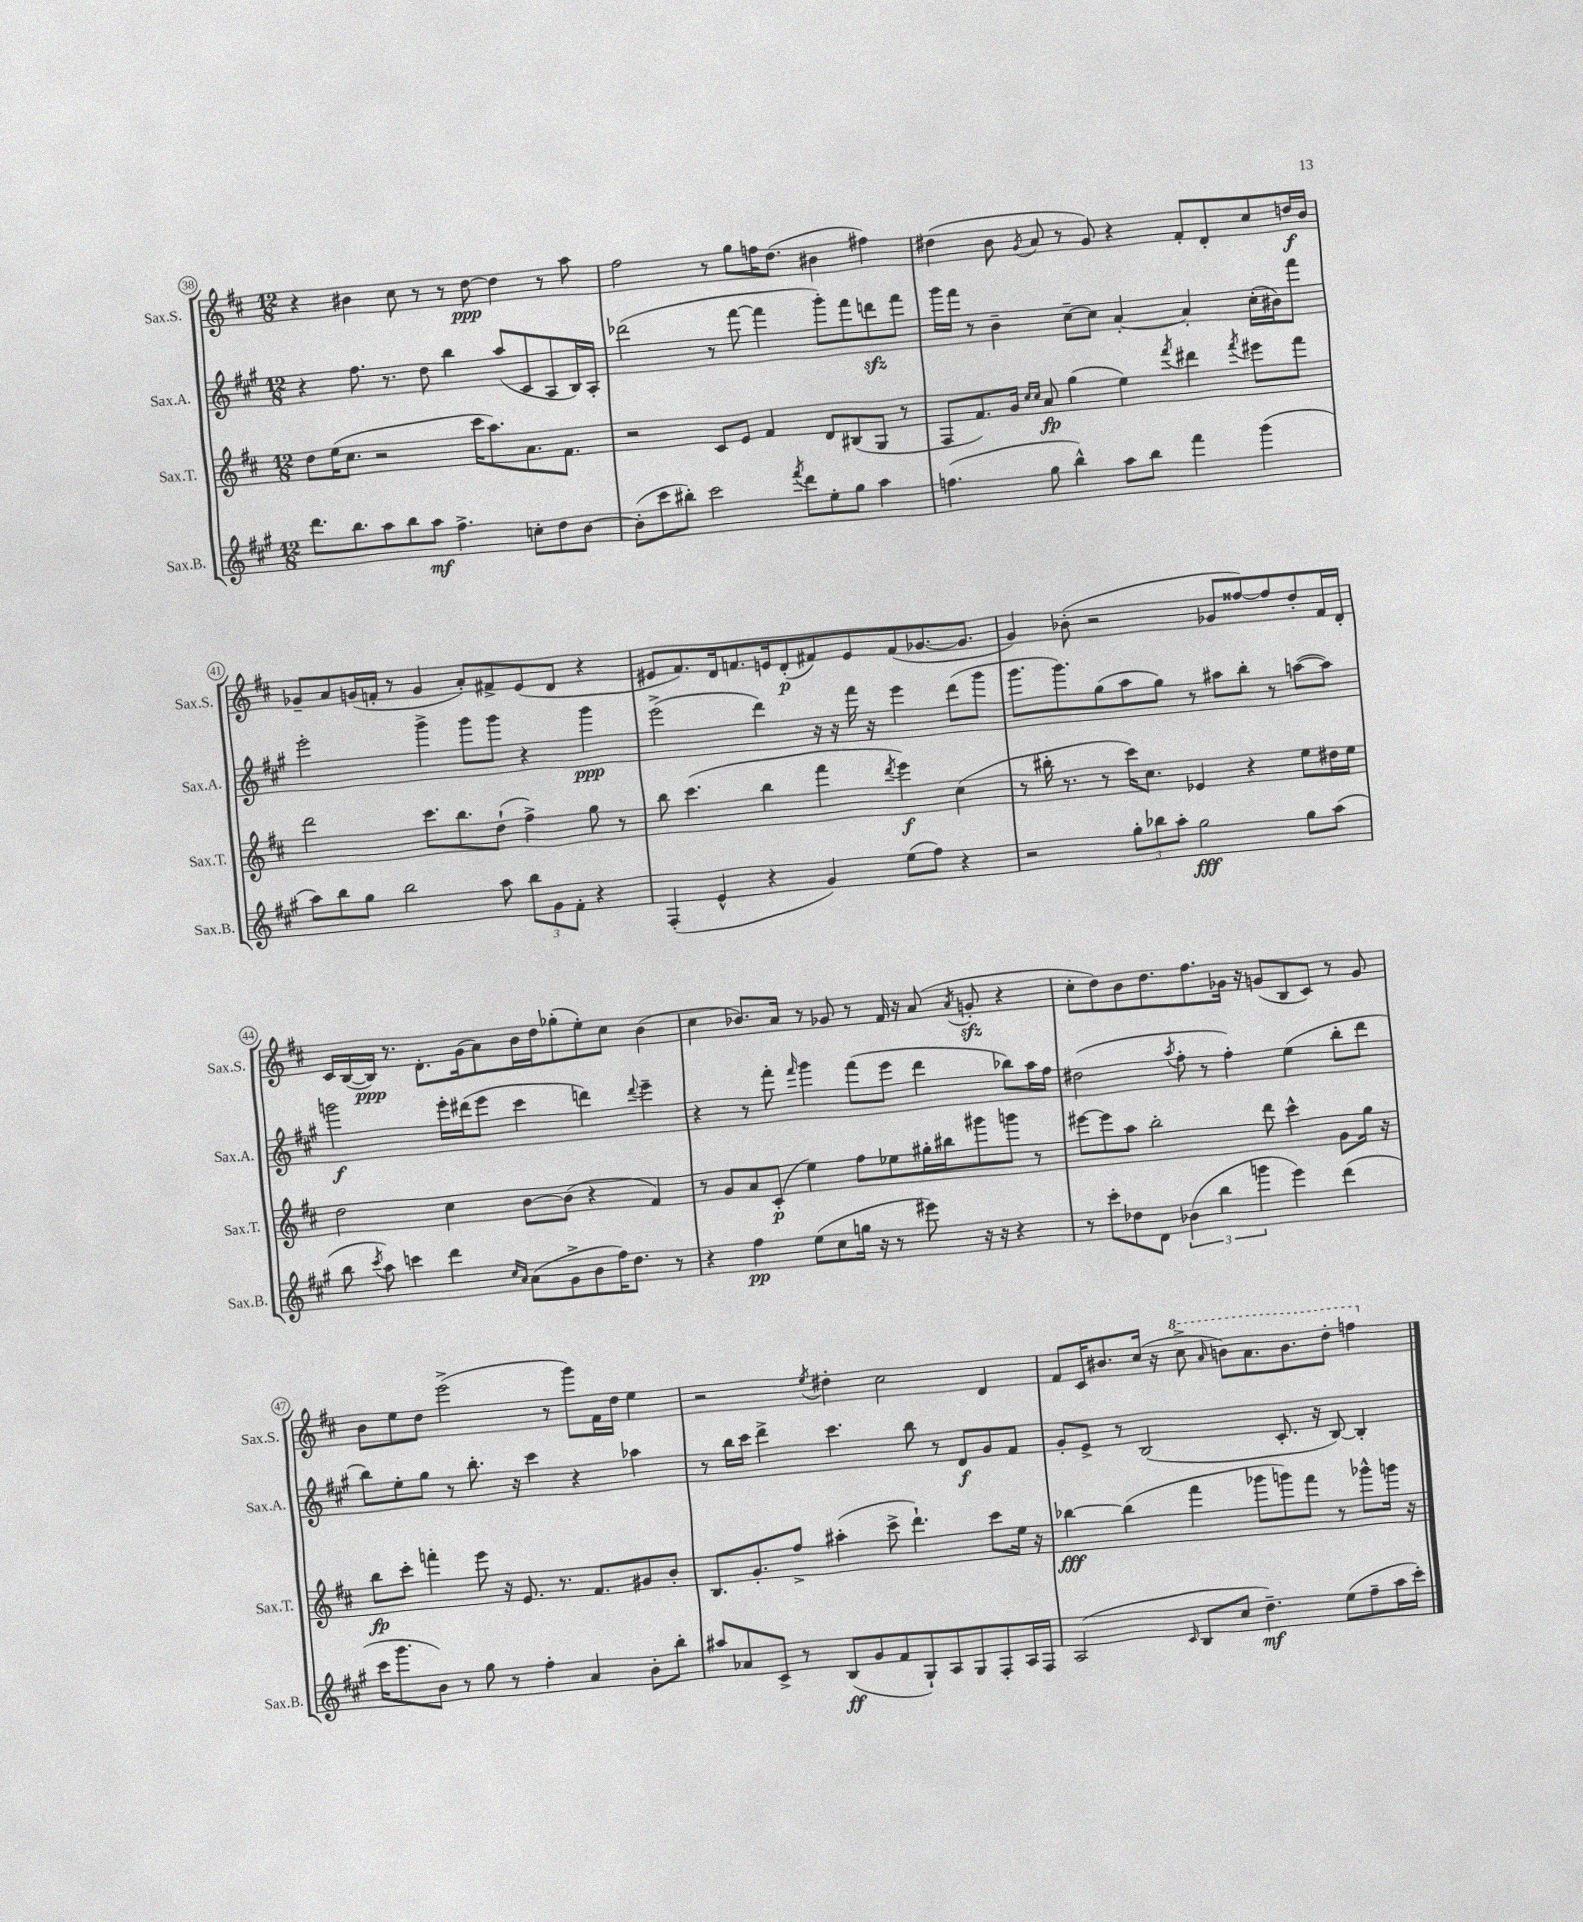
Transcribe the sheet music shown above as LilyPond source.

<<
\new StaffGroup <<
\new Staff = "s0" \with { instrumentName = "Sax.S." shortInstrumentName = "Sax.S." } {
    \clef treble \key d \major \numericTimeSignature \time 12/8
    \autoBeamOff r4 bis'4 cis''8 r8 r8 d''8~\ppp d''4 r8 a''8 |
    fis''2 r8 g''8[ f''16 d''8.]( bis'4 fis''4) |
    dis''4( b'8 \acciaccatura { g'8 } a'8 r8 g'8) r4 fis'8[-. d'8-. cis''8 d''16\f b'16] |
    ges'8[-- a'8 g'16( f'16]-. r8 g'4 a'8[-.) fis'8-> e'8( d'8] r4 |
    eis'8[ fis'8.) d'16 f'8. e'16 d'8-.\p( fis'8) e'8 fis'8( ges'8.~ ges'8.] |
    g'4) bes'8-.( r2 ges'8[ fisis''8~) fisis''8 d''8-. fis'16 d'16]-. |
    cis'16[ b16~( b16]\ppp) r8. d'8.[-. g'16( a'8) b'16 d''16 ges''8-.( e''8-.) cis''8] b'4( |
    cis''4 bes'8.[) a'16] r8 ges'8 r8 fis'16 r16 a'8( \acciaccatura { a'8 } g'8-.\sfz r4 |
    cis''8[-. d''8) b'8 d''8. fis''8. ges'16] r16 g'8[( b8 cis'8]) r8 g'8 |
    b'8[ e''8 d''8] e'''2->( r8 g'''8[) fis'16 d''16] e''4 |
    r2 \acciaccatura { e''8 } dis''4-. cis''2 d'4 |
    fis'8[ cis'16 bis'8. cis''16]( r16 \ottava #1 cis'''8-> \grace { a''16 } b''!8[) a''8. b''8. d'''8]-. f'''4 \ottava #0 \bar "|." |
}
\new Staff = "s1" \with { instrumentName = "Sax.A." shortInstrumentName = "Sax.A." } {
    \clef treble \key a \major \numericTimeSignature \time 12/8
    \autoBeamOff r4 fis''8. r8. d''8 b''4 a''8[( cis'8 a8 b16) a16]-. |
    des'''2( r8 fis'''8~ fis'''4 gis'''8[-.) fis'''8 d'''8\sfz fis'''8] |
    gis'''16[ fis'''16] r8 b'4-- cis''8[~-- cis''8] a'4~-. a'4-. cis''16[-.( bis'16) fis'''8] |
    e'''2-. gis'''4-> gis'''8[ gis'''8] r4 gis'''4\ppp |
    e'''2->( d'''4) r16 r16 fis'''16 r16 e'''4 d'''8[( gis'''8] |
    gis'''8.[ gis'''8.) gis''8( a''8 gis''8]) r8 ais''8[ b''8]-. r8 a''8[~( a''8]) |
    g'''2\f e'''16[-. dis'''16( e'''8] cis'''4 d'''4) \appoggiatura { d'''8 } e'''4-- |
    r4 r8 fis'''8-. \grace { fis'''16 } gis'''4 fis'''8[( e'''8] d'''4 bes''8[) a''16 fis''16] |
    dis''2( \acciaccatura { a''8 } fis''8-. r8 fis''4-.) e''4( b''8[-. d'''8] |
    b''8[) e''8-. gis''8] r8 b''8.-. r16 cis'''4 r4 aes''4 |
    r8 b''16[ cis'''16] d'''4-> cis'''4. b''8 r8 d'8[\f gis'8 fis'8] |
    gis'8[-. e'8]-> r8 b2( cis'8.-. r16 b8~) b4-. \bar "|." |
}
\new Staff = "s2" \with { instrumentName = "Sax.T." shortInstrumentName = "Sax.T." } {
    \clef treble \key d \major \numericTimeSignature \time 12/8
    \autoBeamOff d''8[ e''16( cis''8.] r2 cis'''16[ a''8.) a'8. fis'8.] |
    r2 cis'8[ e'8] fis'4 d'8[ bis8( g8] r8 |
    fis8[ fis'8.) g'16] \grace { cis''16[ cis''16] } a'8\fp g''4( e''4) \acciaccatura { fis'''8 } dis'''4 \acciaccatura { fis'''8 } eis'''8[ fis'''8] |
    d'''2 cis'''8.[ b''8. d''8]-!( fis''4->) g''8 r8 |
    b''8 cis'''4.( b''4 fis'''4 \acciaccatura { d'''8 } e'''4\f) cis''4( |
    r8 bis''16-. r8. r8 cis'''16[) cis''8.] ees'4 r4 e''8[ dis''16 e''16] |
    d''2 cis''4 b'8[~ b'8]( r4 fis'4) |
    r8 g'8[ a'8 cis'8]-.\p( e''4) fis''8[ ees''8 gis''16-. bis''16 gis'''8 g'''8] r8 |
    eis'''8[~ eis'''8 a''8] b''2-. d'''8 cis'''4-^ g'8[ g''16] r16 |
    b''8[\fp cis'''8]-. f'''4-. e'''8 r16 e'8. r8. fis'8.[ gis'8 b'8]-. |
    b8.[ g'8.-. fis''8]-> ais''4-.( cis'''8-> d'''4.-!) cis'''8[ e''16] r16 |
    bes''4~\fff bes''4( fis'''4 ges'''8[ g'''8) fis'''8] r8 ges'''8[-^ g'''16] r16 \bar "|." |
}
\new Staff = "s3" \with { instrumentName = "Sax.B." shortInstrumentName = "Sax.B." } {
    \clef treble \key a \major \numericTimeSignature \time 12/8
    \autoBeamOff d'''8.[ b''8. a''8 b''8 a''8]\mf fis''4.-> c''8[-. d''8 b'8]~ |
    b'8[-.( cis'''8 bis''8]-.) cis'''2 \acciaccatura { fis'''8 } d'''8[ e''8-. gis''8] a''4 |
    f''4.( gis''8 b''4-^) a''8[ b''8] fis'''4 gis'''4( |
    a''8[) b''8 gis''8] b''2 a''8 \tuplet 3/2 { b''8[ gis'8 fis'8]-. } r4 |
    fis4-.( e'4-^ r4 gis'4) e''8[( fis''8]) r4 |
    r2 \tuplet 3/2 { gis''8[-. bes''8 a''8]-. } gis''2\fff gis''8[ a''8]( |
    b''8 \acciaccatura { cis'''8 } a''8) c'''4 d'''4 \grace { cis''16[ a'16] } a'8[( gis'8-> b'8 fis''16) d''8.] r8 |
    r4 fis''4\pp e''8[( cis''8 g''16] r16 r8 eis'''8) r16 r16 r4 |
    r8 cis'''8[-. des''8 d'8] \tuplet 3/2 { bes'4( b''4 g'''4 } e'''4) d'''4( |
    cis'''16[ gis'''8. b'8]) r8 gis''8 r8 fis''4-. a'4 b'8[-. b''8]-. |
    ais''8[ aes'8 cis'8]-> r8 b8[\ff( gis'8 fis'8 gis8-!) a8 gis8 fis8-. a16 fis16] |
    a2( \grace { cis'16 } b8[ cis''8] d''4.--\mf) e''8[( fis''8-- a''16 cis'''16]-.) \bar "|." |
}
>>
>>
\layout { \context { \Score currentBarNumber = #38 \override BarNumber.stencil = #(make-stencil-circler 0.1 0.3 ly:text-interface::print) } }
